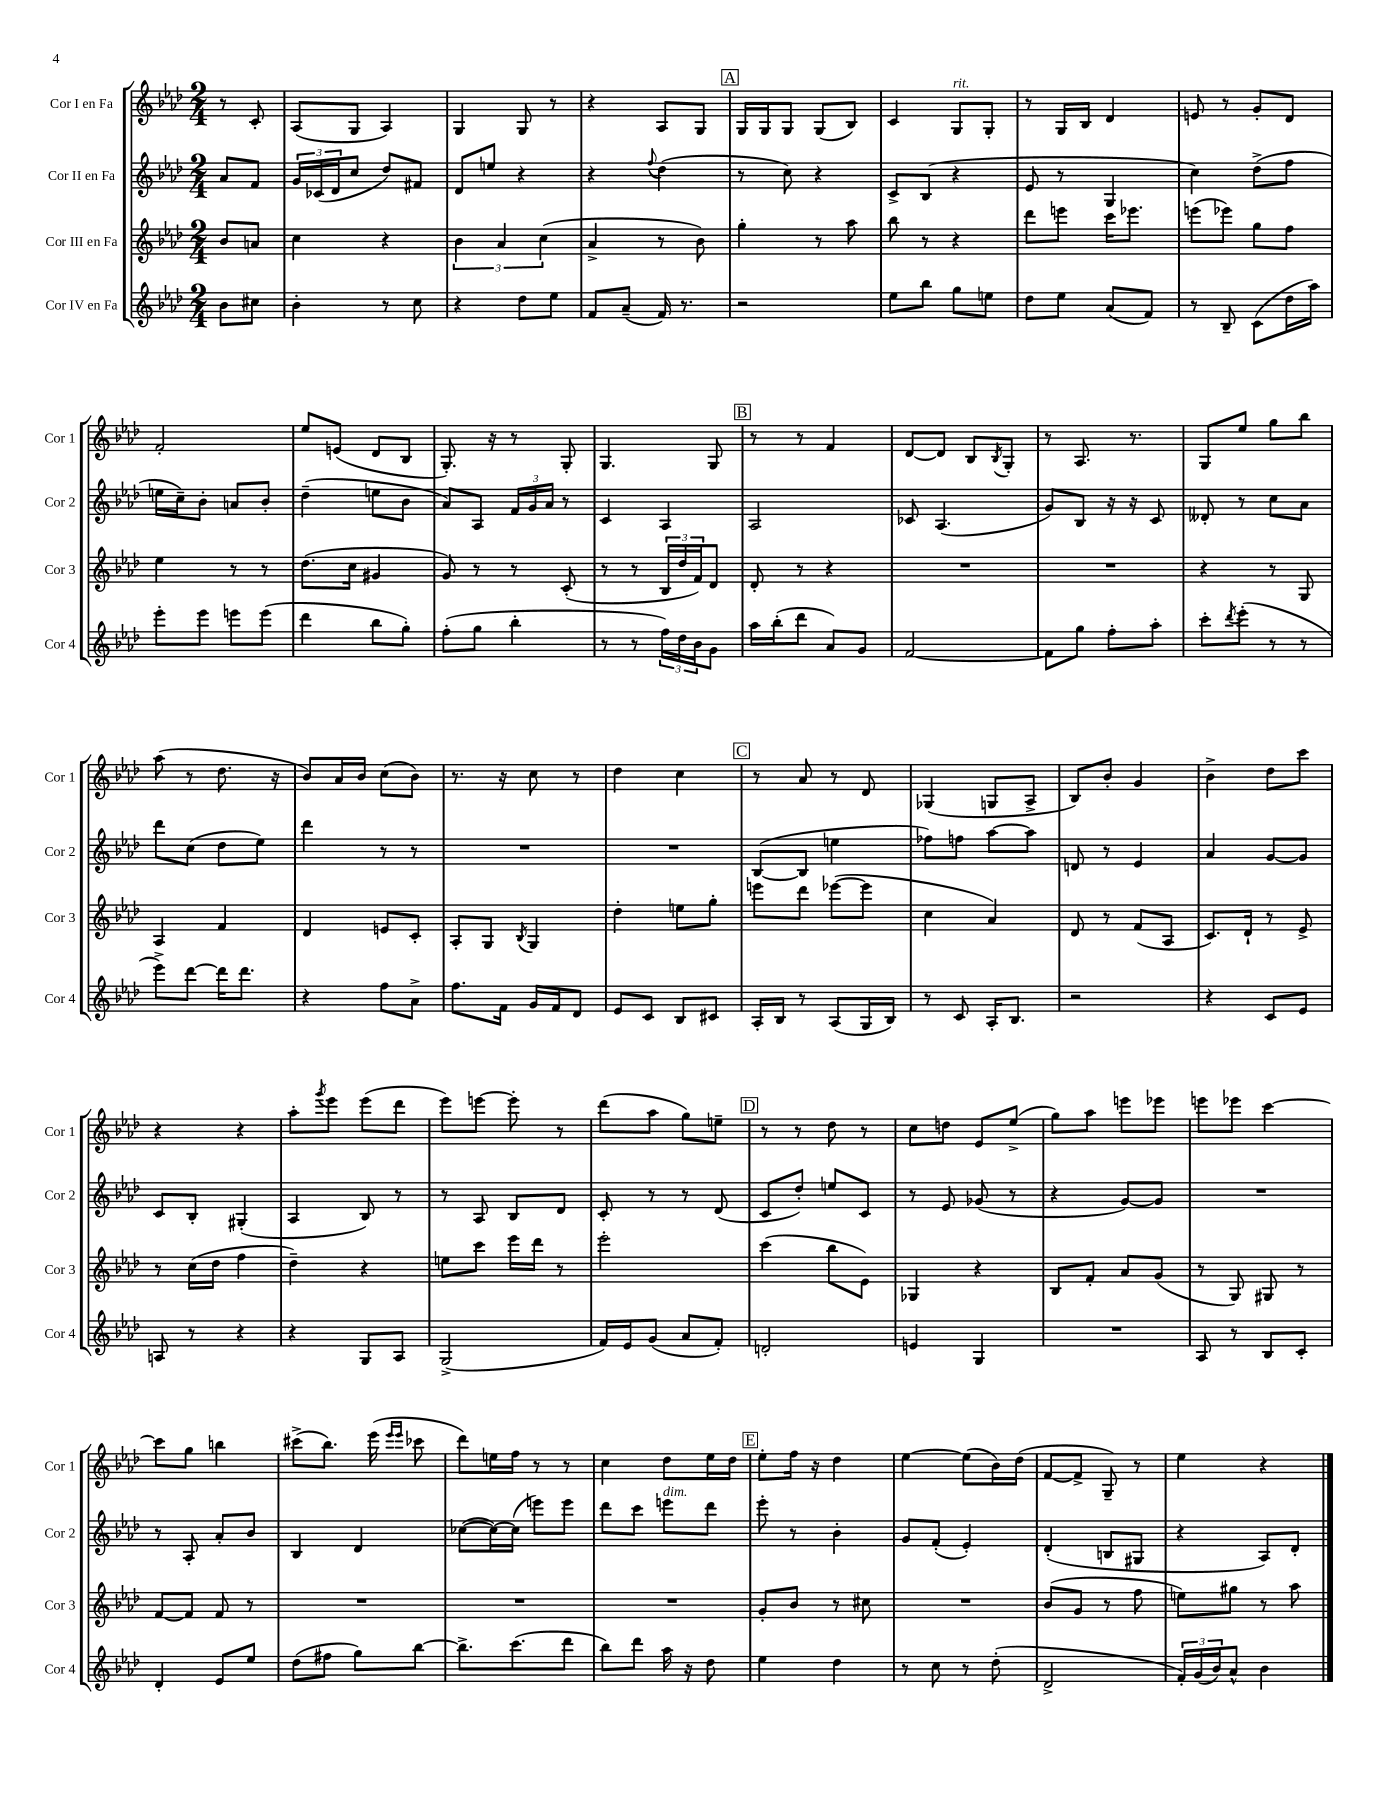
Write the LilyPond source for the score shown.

<<
\new StaffGroup <<
\new Staff = "s0" \with { instrumentName = "Cor I en Fa" shortInstrumentName = "Cor 1" } {
    \clef treble \key aes \major \numericTimeSignature \time 2/4 \partial 4
    r8 c'8-. |
    aes8( g8 aes4) |
    g4 g8 r8 |
    r4 aes8 g8 |
    \mark \markup { \box "A" } g16 g16 g8 g8( bes8) |
    c'4 g8^\markup { \italic "rit." } g8-. |
    r8 g16 bes16 des'4 |
    e'8 r8 g'8-. des'8 |
    f'2-. |
    ees''8 e'8( des'8 bes8 |
    g8.-.) r16 r8 g8-. |
    g4. g8 |
    \mark \markup { \box "B" } r8 r8 f'4 |
    des'8~ des'8 bes8 \acciaccatura { bes8 } g8-. |
    r8 aes8. r8. |
    g8 ees''8 g''8 bes''8 |
    aes''8( r8 des''8. r16 |
    bes'8) aes'16 bes'16 c''8( bes'8) |
    r8. r16 c''8 r8 |
    des''4 c''4 |
    \mark \markup { \box "C" } r8 aes'8 r8 des'8 |
    ges4( g8 aes8-> |
    bes8) bes'8-. g'4 |
    bes'4-> des''8 c'''8 |
    r4 r4 |
    aes''8-. \acciaccatura { g'''8 } ees'''8 ees'''8( des'''8 |
    ees'''8) e'''8~ e'''8-. r8 |
    des'''8( aes''8 g''8) e''8-- |
    \mark \markup { \box "D" } r8 r8 des''8 r8 |
    c''8 d''8 ees'8 ees''8->( |
    g''8) aes''8 e'''8 ees'''8 |
    e'''8 ees'''8 c'''4~ |
    c'''8 g''8 b''4 |
    cis'''8->( bes''8.) ees'''16( \grace { ees'''16 ees'''16 } ces'''8 |
    des'''8) e''16 f''16 r8 r8 |
    c''4 des''8 ees''16 des''16 |
    \mark \markup { \box "E" } ees''8-. f''16 r16 des''4 |
    ees''4~ ees''8( bes'16) des''16( |
    f'8~ f'8-> g8--) r8 |
    ees''4 r4 \bar "|." |
}
\new Staff = "s1" \with { instrumentName = "Cor II en Fa" shortInstrumentName = "Cor 2" } {
    \clef treble \key aes \major \numericTimeSignature \time 2/4 \partial 4
    aes'8 f'8 |
    \tuplet 3/2 { g'16 ces'16( des'16 } c''8 des''8) fis'8 |
    des'8 e''8 r4 |
    r4 \appoggiatura { f''8 } des''4( |
    \mark \markup { \box "A" } r8 c''8) r4 |
    c'8-> bes8( r4 |
    ees'8 r8 g4 |
    c''4) des''8->( f''8 |
    e''16 c''16--) bes'8-. a'8 bes'8-. |
    des''4--( e''8 bes'8 |
    aes'8) aes8 \tuplet 3/2 { f'16 g'16 aes'16 } r8 |
    c'4 aes4 |
    \mark \markup { \box "B" } aes2 |
    ces'8 aes4.( |
    g'8) bes8 r16 r16 c'8 |
    deses'8-. r8 c''8 aes'8 |
    des'''8 c''8( des''8 ees''8) |
    des'''4 r8 r8 |
    R2 |
    R2 |
    \mark \markup { \box "C" } bes8~( bes8 e''4 |
    fes''8) f''8 aes''8~ aes''8 |
    d'8 r8 ees'4 |
    aes'4 g'8~ g'8 |
    c'8 bes8-. gis4-.( |
    aes4 bes8) r8 |
    r8 aes8 bes8 des'8 |
    c'8-. r8 r8 des'8( |
    \mark \markup { \box "D" } c'8 des''8-.) e''8 c'8 |
    r8 ees'8 ges'8( r8 |
    r4 g'8~) g'8 |
    R2 |
    r8 aes8-. aes'8-. bes'8 |
    bes4 des'4 |
    ces''8~( ces''16~) ces''16( e'''8) e'''8 |
    des'''8 c'''8 e'''8^\markup { \italic "dim." } des'''8 |
    \mark \markup { \box "E" } ees'''8-. r8 bes'4-. |
    g'8 f'8-.( ees'4-.) |
    des'4-.( b8 gis8 |
    r4 aes8) des'8-. \bar "|." |
}
\new Staff = "s2" \with { instrumentName = "Cor III en Fa" shortInstrumentName = "Cor 3" } {
    \clef treble \key aes \major \numericTimeSignature \time 2/4 \partial 4
    bes'8 a'8 |
    c''4 r4 |
    \tuplet 3/2 { bes'4 aes'4 c''4( } |
    aes'4-> r8 bes'8) |
    \mark \markup { \box "A" } g''4-. r8 aes''8 |
    bes''8 r8 r4 |
    des'''8 e'''8 c'''16 ees'''8. |
    e'''8( ees'''8) g''8 f''8 |
    ees''4 r8 r8 |
    des''8.( c''16 gis'4 |
    g'8) r8 r8 c'8-.( |
    r8 r8 \tuplet 3/2 { bes16 des''16 f'16) } des'8 |
    \mark \markup { \box "B" } des'8-. r8 r4 |
    R2 |
    R2 |
    r4 r8 g8 |
    aes4 f'4 |
    des'4 e'8 c'8-. |
    aes8-. g8 \acciaccatura { bes8 } g4 |
    des''4-. e''8 g''8-. |
    \mark \markup { \box "C" } e'''8 des'''8 ees'''8~( ees'''8 |
    c''4 aes'4) |
    des'8 r8 f'8( aes8 |
    c'8.) des'16-! r8 ees'8-> |
    r8 c''16( des''16 f''4 |
    des''4--) r4 |
    e''8 c'''8 ees'''16 des'''16 r8 |
    ees'''2-. |
    \mark \markup { \box "D" } c'''4( bes''8 ees'8) |
    ges4 r4 |
    bes8 f'8-. aes'8 g'8( |
    r8 g8) gis8 r8 |
    f'8~ f'8 f'8 r8 |
    R2 |
    R2 |
    R2 |
    \mark \markup { \box "E" } g'8-. bes'8 r8 cis''8 |
    R2 |
    bes'8( g'8 r8 f''8 |
    e''8) gis''8 r8 aes''8 \bar "|." |
}
\new Staff = "s3" \with { instrumentName = "Cor IV en Fa" shortInstrumentName = "Cor 4" } {
    \clef treble \key aes \major \numericTimeSignature \time 2/4 \partial 4
    bes'8 cis''8 |
    bes'4-. r8 c''8 |
    r4 des''8 ees''8 |
    f'8 aes'8--( f'16) r8. |
    \mark \markup { \box "A" } r2 |
    ees''8 bes''8 g''8 e''8 |
    des''8 ees''8 aes'8( f'8) |
    r8 bes8-- c'8( des''16 aes''16) |
    ees'''8-. ees'''8 e'''8 e'''8( |
    des'''4 bes''8 g''8-.) |
    f''8-.( g''8 bes''4-. |
    r8 r8 \tuplet 3/2 { f''16) des''16 bes'16 } g'8 |
    \mark \markup { \box "B" } aes''16 bes''16-.( des'''8 aes'8) g'8 |
    f'2~ |
    f'8 g''8 f''8-. aes''8-. |
    c'''8-. \acciaccatura { des'''8 } ees'''8-.( r8 r8 |
    ees'''8->) des'''8~ des'''16 des'''8. |
    r4 f''8 aes'8-> |
    f''8. f'16 g'16 f'16 des'8 |
    ees'8 c'8 bes8 cis'8 |
    \mark \markup { \box "C" } aes16-. bes16 r8 aes8( g16 bes16) |
    r8 c'8 aes16-. bes8. |
    r2 |
    r4 c'8 ees'8 |
    a8 r8 r4 |
    r4 g8 aes8 |
    g2->( |
    f'16) ees'16 g'8( aes'8 f'8-.) |
    \mark \markup { \box "D" } d'2-. |
    e'4 g4 |
    R2 |
    aes8 r8 bes8 c'8-. |
    des'4-. ees'8 ees''8 |
    des''8( fis''8 g''8) bes''8~ |
    bes''8.-> c'''8.( des'''8 |
    bes''8) des'''8 aes''16 r16 des''8 |
    \mark \markup { \box "E" } ees''4 des''4 |
    r8 c''8 r8 des''8-.( |
    des'2-> |
    \tuplet 3/2 { f'16-.) g'16( bes'16) } aes'8-^ bes'4 \bar "|." |
}
>>
>>
\layout { \context { \Score \remove "Bar_number_engraver" } }
